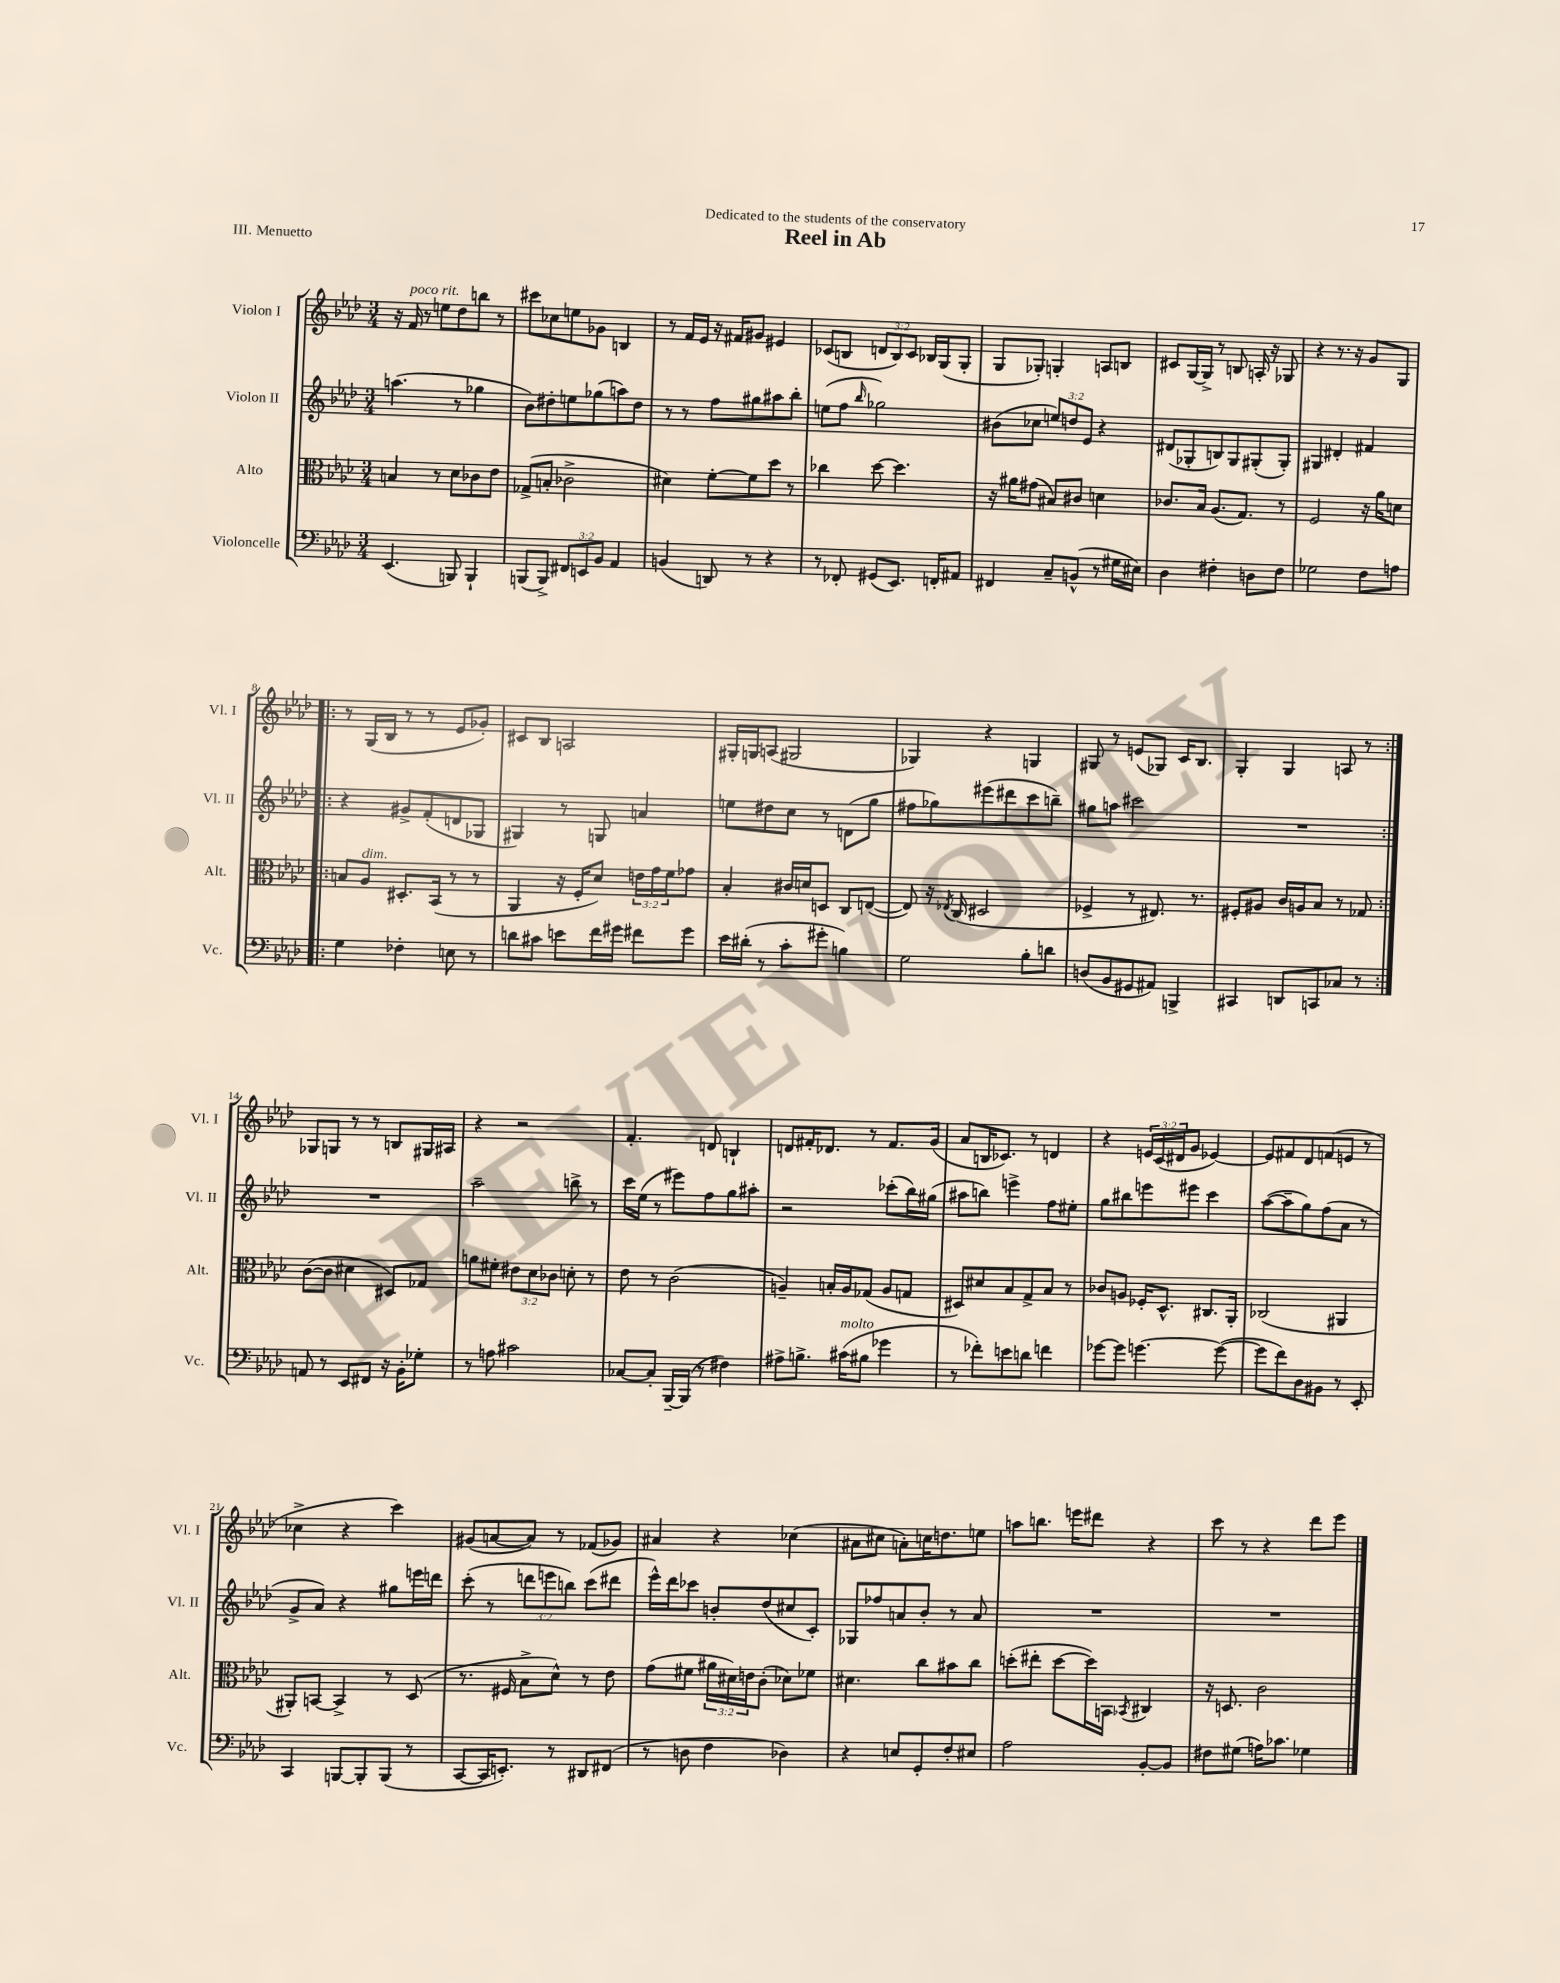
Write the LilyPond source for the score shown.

\header { title = "Reel in Ab" dedication = "Dedicated to the students of the conservatory" piece = "III. Menuetto" }
<<
\new StaffGroup <<
\new Staff = "s0" \with { instrumentName = "Violon I" shortInstrumentName = "Vl. I" } {
    \clef treble \key aes \major \numericTimeSignature \time 3/4 \override Staff.TupletNumber.text = #tuplet-number::calc-fraction-text
    r16 f'16^\markup { \italic "poco rit." } r8 e''8 des''8 b''8 r8 |
    cis'''8 ces''8 e''8 ges'8 b4 |
    r8 f'16 ees'16 r16 fis'16 gis'8 eis'4 |
    ces'8( b8 \tuplet 3/2 { d'8 b8) ces'8 } bes16 g16( g8-. |
    g8 ges8-.) g4-. a8 b8 |
    cis'8 g16~ g16-> r8 b8 a16-. r16 ges8 |
    r4 r8. r16 g'8 g8 |
    \repeat volta 2 { r8 g16( bes16 r8 r8 ees'8 ges'8-.) |
    cis'8 bes8 a2 |
    gis16-. g16 a8( gis2 |
    ges4) r4 g4 |
    gis8 r8 e'8( ges8) c'16 bes8. |
    g4-. g4 a8 r8 | }
    ges8 g8 r8 r8 b8 gis16 ais16 |
    r4 r2 |
    f'4.-. d'8 b4-! |
    d'8 fis'16-. des'8. r8 fis'8. g'16( |
    aes'8 b16 ces'8.) r8 d'4 |
    r4 \tuplet 3/2 { e'16 c'16( dis'16 } g'8 ees'4~) |
    ees'8 fis'8 des'8 f'8( e'8 r8 |
    ces''4-> r4 c'''4) |
    gis'8( a'8~ a'8) r8 fes'8( ges'8) |
    ais'4 r4 ces''4( |
    ais'8 cis''8 a'8-.) c''16 d''8. e''8 |
    a''8 b''8. e'''16 dis'''8 r4 |
    c'''8 r8 r4 des'''8 ees'''8 \bar "|." |
}
\new Staff = "s1" \with { instrumentName = "Violon II" shortInstrumentName = "Vl. II" } {
    \clef treble \key aes \major \numericTimeSignature \time 3/4 \override Staff.TupletNumber.text = #tuplet-number::calc-fraction-text
    a''4.( r8 ges''4 |
    bes'8) dis''8-. e''8 ges''8( a''8) dis''8 |
    r8 r8 f''8 gis''8 ais''8 bes''8-. |
    e''8( f''8 \grace { bes''16 } ges''2) |
    bis'8( ces''8 \tuplet 3/2 { e''8) d''8 ees'8 } r4 |
    dis'8( ges8-. b8) ges8 gis8-.( gis8-.) |
    gis4 dis'4-. fis'4 |
    \repeat volta 2 { r4 gis'8-> f'8-.( d'8 ges8 |
    gis4) r8 g8 a'4 |
    e''8 dis''8 c''8 r8 d'8( g''8 |
    fis''8 ges''8) eis'''8( dis'''8 c'''8 b''8--) |
    gis''8 a''8 cis'''2 |
    R2. | }
    R2. |
    aes''2-- b''8-> r8 |
    c'''16 ees''16( r8 eis'''8) f''8 g''8 ais''8-. |
    r2 ces'''8-.( bes''16) gis''16( |
    ais''8 b''8) e'''4-> f''8 eis''8-. |
    g''8 bis''8 e'''8 eis'''8 c'''4 |
    aes''8~( aes''8-- g''8) f''8( aes'8 r8 |
    g'8-> aes'8) r4 gis''8 e'''16 d'''16 |
    c'''8-.( r8 \tuplet 3/2 { d'''8 e'''8 b''8) } c'''8( dis'''8 |
    ees'''16-^) des'''16 ces'''8 b'8-. des''8( cis''8 c'8-.) |
    ges8 fes''8 a'8 bes'8-. r8 a'8 |
    R2. |
    R2. \bar "|." |
}
\new Staff = "s2" \with { instrumentName = "Alto" shortInstrumentName = "Alt." } {
    \clef alto \key aes \major \numericTimeSignature \time 3/4 \override Staff.TupletNumber.text = #tuplet-number::calc-fraction-text
    b4 r8 des'8 ces'8 ees'8 |
    ges8->( b8-. ces'2-> |
    dis'4) f'8~-. f'8 des''8 r8 |
    ces''4 des''8~ des''4. |
    r16 ais'16 gis'8( bis8) cis'8 d'4 |
    ces'8. bes16 aes8.( g8.) r8 |
    f2 r16 aes'16 d'8 |
    \repeat volta 2 { b8 aes8^\markup { \italic "dim." } dis8.-. bes,16( r8 r8 |
    aes,4 r16 f16-. des'8) \tuplet 3/2 { e'16 g'16 f'16 } ges'8 |
    bes4-. cis'16 d'16 d8 c8 e8~( |
    e8) r16 \acciaccatura { ees8 } c16( dis2 |
    fes4-> r8 eis8.) r8. |
    fis8-. ais8 c'16 a16 bes8 r8 ges8 | }
    c'8~( c'8 dis'4 dis8) ges8 |
    a'8 fis'8-. \tuplet 3/2 { eis'8 des'8 ces'8 } d'8-. r8 |
    ees'8 r8 c'2( |
    a4--) b16-. a16 ges8( a8 g8 |
    dis8) dis'8 bes8 g8-> bes8 r8 |
    ces'8 a8 fes16-. des8.-^ cis8. aes,16-. |
    ces2( ais,4 |
    ais,8-.) b,8~ b,4-> r8 des8( |
    r8. fis16 bes8-> des'8-^) r8 ees'8 |
    g'8( fis'8 \tuplet 3/2 { ais'16 dis'16) e'16 } c'8-.( des'8) fes'8 |
    dis'4. c''8 bis'8 c''8 |
    d''8-.( eis''8-. d''8~ d''16) b,16 \acciaccatura { bes,8 } cis4 |
    r16 d8. c'2 \bar "|." |
}
\new Staff = "s3" \with { instrumentName = "Violoncelle" shortInstrumentName = "Vc." } {
    \clef bass \key aes \major \numericTimeSignature \time 3/4 \override Staff.TupletNumber.text = #tuplet-number::calc-fraction-text
    ees,4.( b,,8) b,,4-! |
    b,,8( b,,8->) \tuplet 3/2 { fis,8 e,8 bes,8 } aes,4 |
    b,4( d,8) r8 r4 |
    r8 fes,8-. gis,8( ees,8.) f,16-. ais,8 |
    fis,4 c8-- b,8-^( r8 gis16 eis16) |
    des4 fis4-. d8 fis8 |
    ges2 f8 a8 |
    \repeat volta 2 { g4 fes4-. e8 r8 |
    d'8 cis'8 e'8 f'16 gis'16 fis'8 gis'8 |
    ees'16 dis'16-.( r8 c'8-. gis'8-. b4) |
    g2 bes8-. d'8 |
    d8( bes,8 gis,8 ais,8) b,,4-> |
    cis,4 d,8 c,8 ces8 r8 | }
    a,8 r8 ees,8 fis,8 r16 bes,16-. ges8-. |
    r8 a8 cis'2 |
    ces8~ ces8-. bes,,16~-- bes,,16( r8 fis4) |
    ais8-> b8.-> cis'16^\markup { \italic "molto" }( bis8 ges'4 |
    r8 fes'8-.) e'8 d'8 f'4 |
    ges'8~ ges'8 g'4.~ g'8~( |
    g'8 f'8) des8 bis,8 r8 ees,8-. |
    c,4 b,,8~ b,,8-. b,,8( r8 |
    c,8~ c,16 e,8.-.) r8 dis,8 fis,8( |
    r8 d8 f4 des4) |
    r4 e8 g,8-. f8-. eis8 |
    aes2 bes,8~-. bes,8 |
    fis8 gis8( a16) ces'8. ges4 \bar "|." |
}
>>
>>
